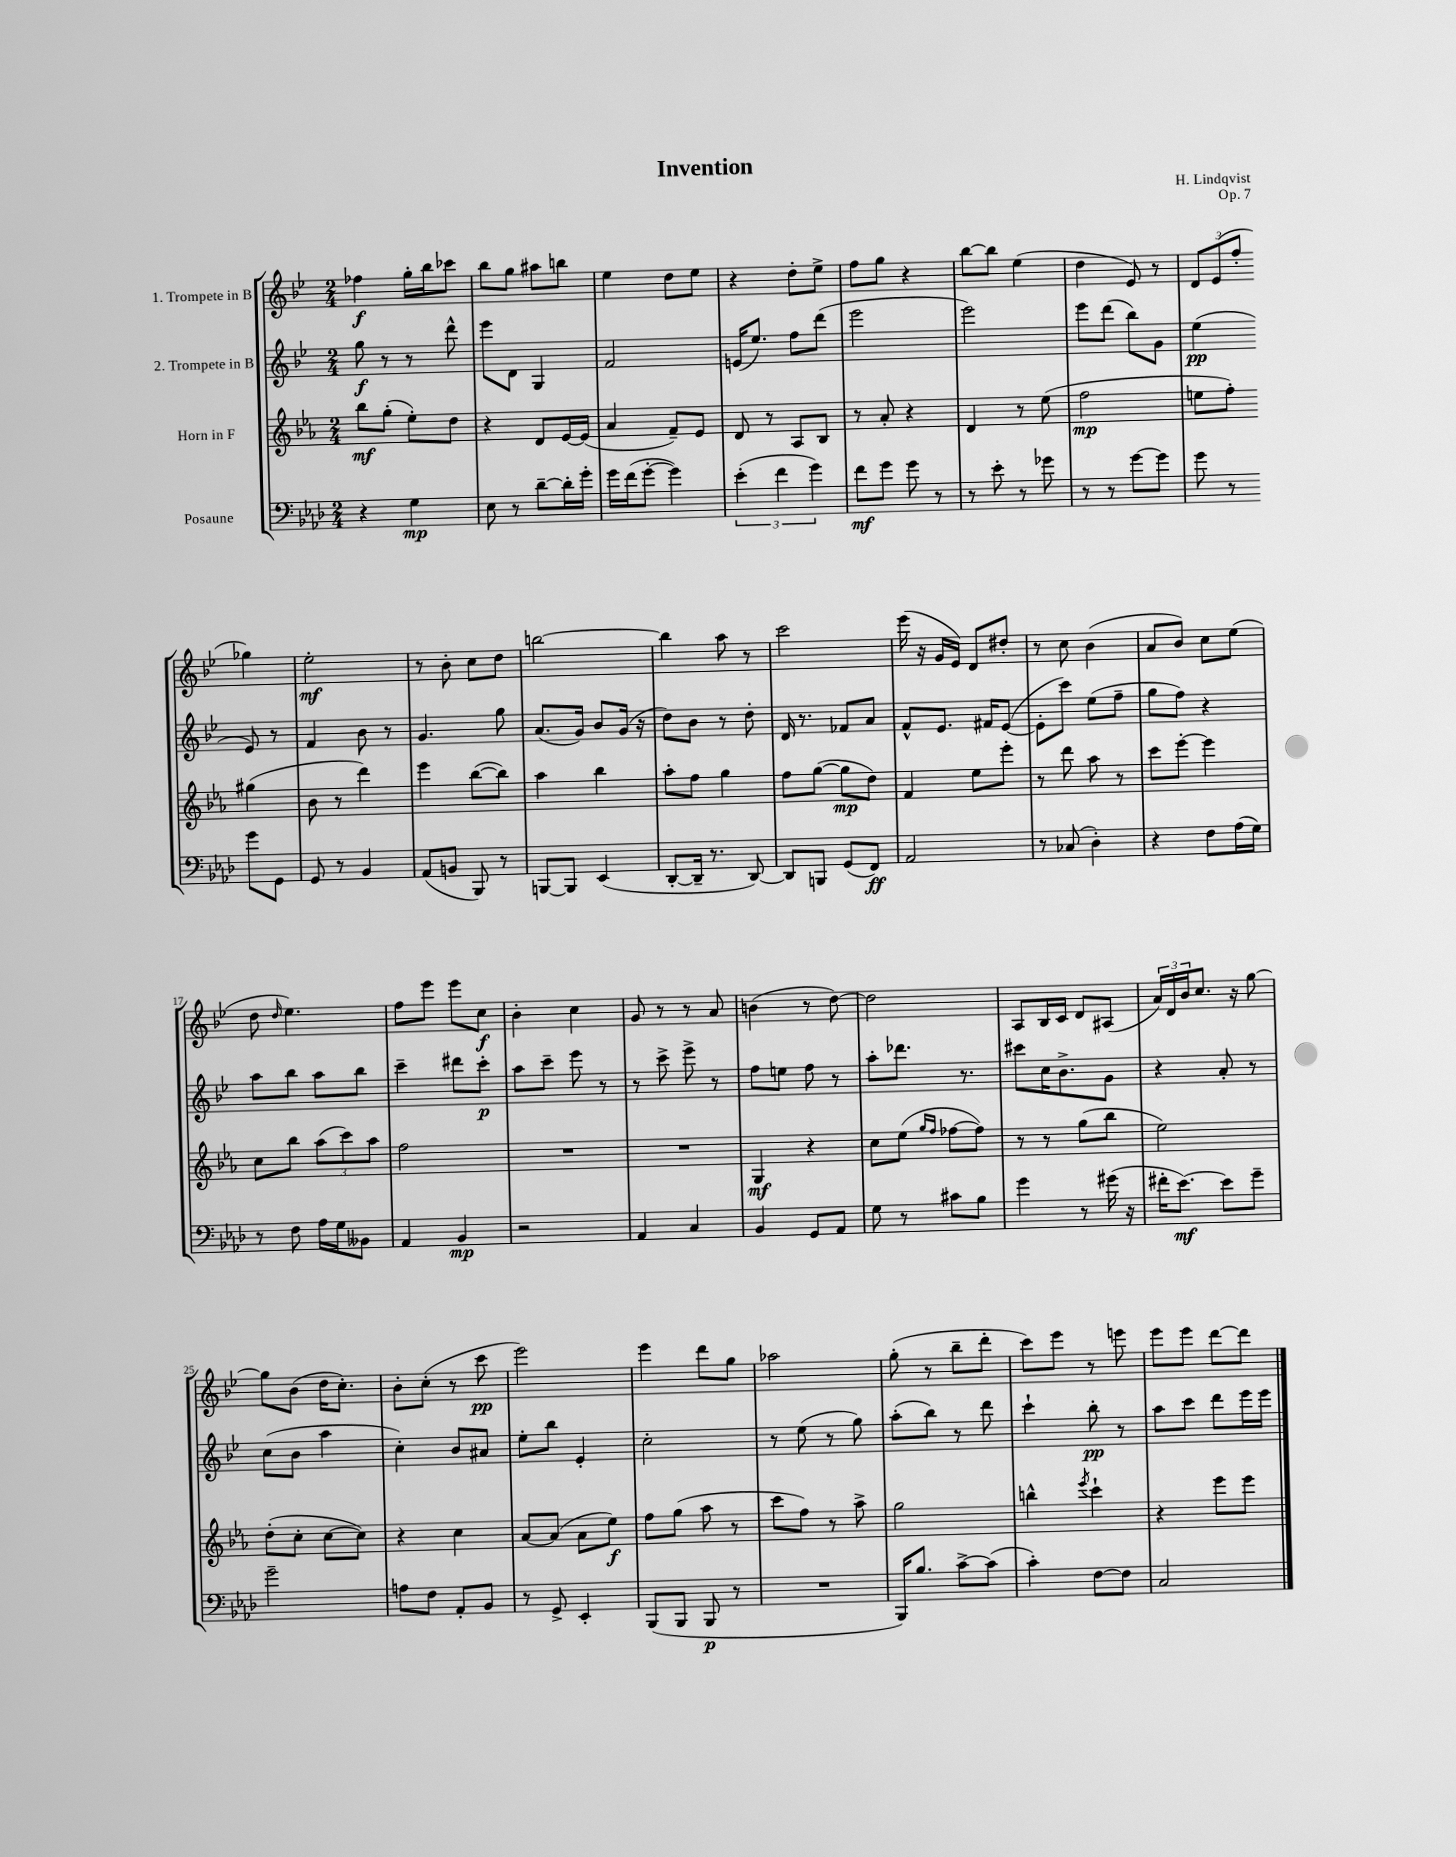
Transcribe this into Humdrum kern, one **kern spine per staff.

**kern	**kern	**kern	**kern
*staff4	*staff3	*staff2	*staff1
*clefF4	*clefG2	*clefG2	*clefG2
*k[b-e-a-d-]	*k[b-e-a-]	*k[b-e-]	*k[b-e-]
*M2/4	*M2/4	*M2/4	*M2/4
4r	8bb-	8gg	4ff-
.	(8gg'	8r	.
4G	8ee-')	8r	16gg'
.	.	.	16bb-
.	8dd	8ddd^^	8ccc-
=	=	=	=
8E-	4r	8eee-	8bb-
8r	.	8d	8gg
[8d-~	8d	4G	8aa#
16d-']	[16e-	.	8bb
16g'	(16e-]	.	.
=	=	=	=
16g	4a-	2f	4ee-
(16f	.	.	.
[8g'	.	.	.
4g])	8f~)	.	8dd
.	8e-	.	8ee-
=	=	=	=
(6e-'	8d	(16e	4r
.	.	8.ee-)	.
.	8r	.	.
6f	.	.	.
.	8A-	8ff	8dd'
6g)	.	.	.
.	8B-	(8ddd	8ee-^
=	=	=	=
8f	8r	2eee-	8ff
8g	8a-'	.	8gg
8g	4r	.	4r
8r	.	.	.
=	=	=	=
8r	4d	2eee-)	[8bb-
8e-'	.	.	8bb-]
8r	8r	.	(4ee-
8g-	(8ee-	.	.
=	=	=	=
8r	2ff	8eee-	4dd
8r	.	(8ddd	.
[8g	.	8bb-)	8e-)
8g]	.	8g	8r
=	=	=	=
8g	8ee	(4ee-	12d
.	.	.	(12e-
8r	8ff')	.	.
.	.	.	12ff'
8g	(4gg#	8e-)	4gg-)
8GG	.	8r	.
=	=	=	=
8GG	8b-	4f	2ee-'
8r	8r	.	.
4BB-	4ddd)	8b-	.
.	.	8r	.
=	=	=	=
(8AA-	4eee-	4.g	8r
8BB	.	.	8b-'
8BBB-)	([8bb-	.	8cc
8r	8bb-])	8gg	8dd
=	=	=	=
[8BBB	4aa-	(8.a	[2bb
8BBB]	.	.	.
.	.	16g)	.
(4EE-	4bb-	8b-	.
.	.	(16g	.
.	.	16r	.
=	=	=	=
[8DD-'	8aa-'	8dd)	4bb]
16DD-~]	8ff	8b-	.
8.r	.	.	.
.	4gg	8r	8aa
[8DD-)	.	8dd'	8r
=	=	=	=
8DD-]	8ff	16d	2ccc
.	.	8.r	.
8BBB	([8gg	.	.
(8GG	8gg]	8f-	.
8FF)	8dd)	8a	.
=	=	=	=
2AA-	4f	8f^^	(16eee-
.	.	.	16r
.	.	8.e-	16g
.	.	.	16e-)
.	8ee-	.	8d
.	.	16f#	.
.	8eee-'	([8e-	8dd#'
=	=	=	=
8r	8r	8e-']	8r
(8C-	8ddd	8ccc)	8cc
4D-')	8aa-	(8ee-	(4b-
.	8r	8ff~	.
=	=	=	=
4r	8ccc	8gg	8a
.	[8eee-'	8ff)	8b-)
8F	4eee-]	4r	8cc
(16A-	.	.	(8ee-
16G)	.	.	.
=	=	=	=
8r	8cc	8aa	8dd
.	.	.	16qqdd
8F	8bb-	8bb-	4.ee-)
16A-	(12aa-	8aa	.
16G	.	.	.
.	12ccc)	.	.
8BB--	.	8bb-	.
.	12aa-	.	.
=	=	=	=
4AA-	2ff	4ccc~	8ff
.	.	.	8eee-
4BB-	.	8ddd#	8eee-
.	.	8ccc'	8cc
=	=	=	=
2r	2r	8aa	4b-'
.	.	8ccc~	.
.	.	8eee-	4cc
.	.	8r	.
=	=	=	=
4AA-	2r	8r	8g
.	.	8ccc^	8r
4C	.	8eee-^	8r
.	.	8r	8a
=	=	=	=
4BB-	4G	8ff	(4b
.	.	8ee	.
8GG	4r	8ff	8r
8AA-	.	8r	[8dd)
=	=	=	=
8G	8cc	8aa'	2dd]
8r	(8ee-	8.ddd-	.
.	16qqgg	.	.
.	16qqff	.	.
8c#	[8ff-	.	.
.	.	8.r	.
8B-	8ff-])	.	.
=	=	=	=
4g	8r	8ccc#	8A
.	8r	16cc	16B-
.	.	8.b-^	16c
8r	(8gg	.	8d
(16g#	8bb-	8g	(8A#
16r	.	.	.
=	=	=	=
16f#'	2ee-)	4r	24a)
.	.	.	24d
[8.e-)	.	.	.
.	.	.	24b-
.	.	.	8.cc
8e-]	.	8a'	.
.	.	.	16r
8g~	.	8r	[8gg
=	=	=	=
2g~	(8dd'	(8cc	8gg]
.	8cc'	8b-	(8b-
.	[8cc	4aa	16dd
.	.	.	8.cc')
.	8cc])	.	.
=	=	=	=
8A	4r	4cc')	8b-'
8F	.	.	(8cc'
8AA-'	4cc	8b-	8r
8BB-	.	8a#	8ccc
=	=	=	=
8r	[8a-	8ee-'	2eee-)
8GG^	(8a-]	8bb-	.
4EE-'	8a-	4e-'	.
.	8ee-)	.	.
=	=	=	=
(8BBB-	8ff	2cc'	4eee-
8BBB-	(8gg	.	.
8BBB-	8aa-	.	8ddd
8r	8r	.	8gg
=	=	=	=
2r	8ccc	8r	2aa-
.	8ff)	(8ee-	.
.	8r	8r	.
.	8aa-^	8gg)	.
=	=	=	=
16BBB-)	2gg	(8aa'	(8gg'
8.B-	.	.	.
.	.	8bb-)	8r
[8c^	.	8r	8bb-~
(8c]	.	8ddd	8ddd'
=	=	=	=
4c')	4bb^^	4ccc`	8ccc)
.	.	.	8eee-
.	8qeee-	.	.
[8F	4ccc`	8bb-'	8r
8F]	.	8r	8eee
=	=	=	=
2C	4r	8aa	8eee-
.	.	8ccc	8eee-
.	8eee-	8ddd	[8ddd
.	8eee-	16eee-	8ddd]
.	.	16eee-	.
==	==	==	==
*-	*-	*-	*-
